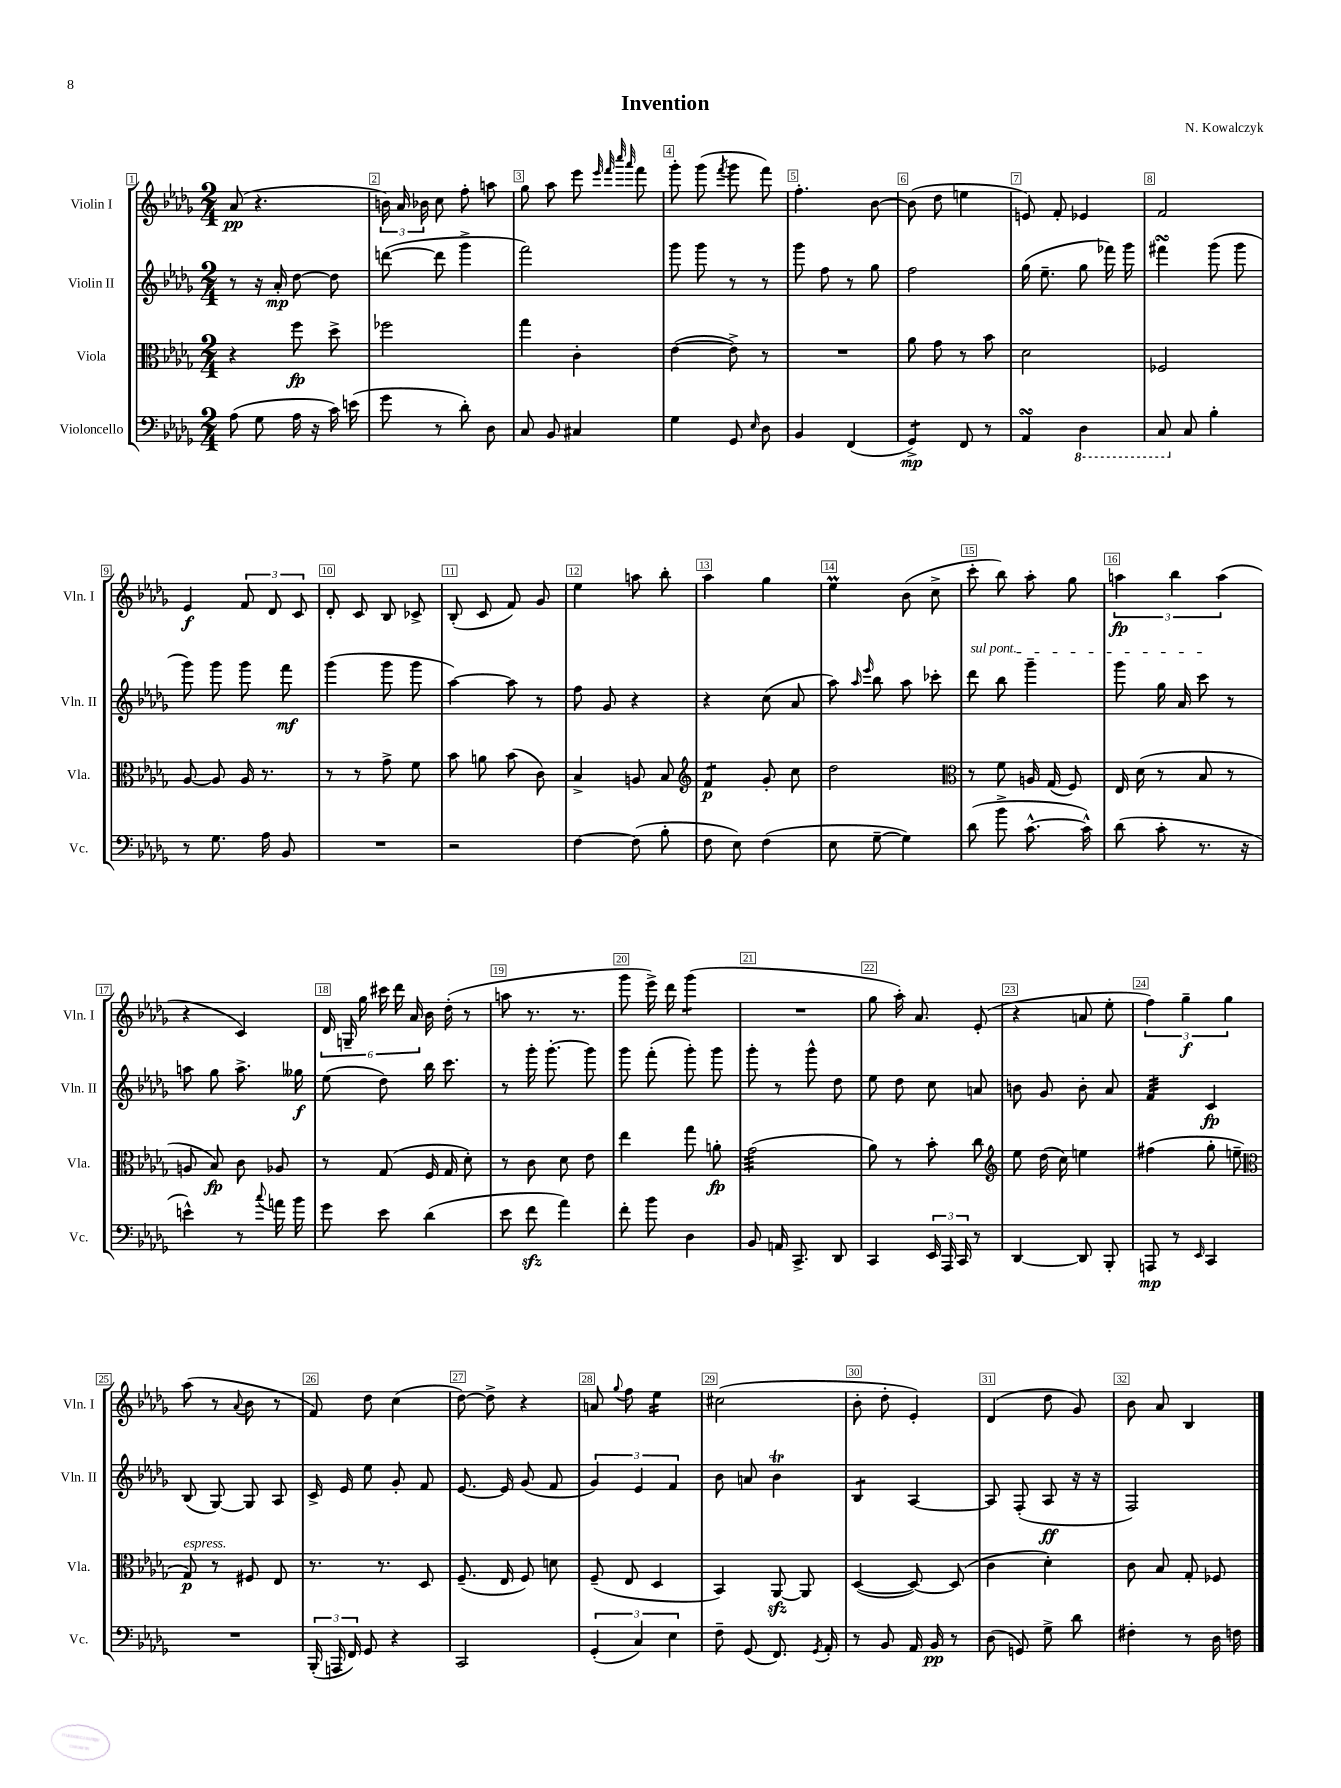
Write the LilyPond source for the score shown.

\header { title = "Invention" composer = "N. Kowalczyk" }
<<
\new StaffGroup <<
\new Staff = "s0" \with { instrumentName = "Violin I" shortInstrumentName = "Vln. I" } {
    \clef treble \key des \major \numericTimeSignature \time 2/4
    \autoBeamOff aes'8\pp( r4. |
    \tuplet 3/2 { b'16) aes'16 bes'16 } c''8 f''8-. a''8 |
    ges''8 aes''8 ees'''8 \grace { ees'''32 f'''32 c''''32 aes'''32 } f'''8 |
    ges'''8-. ges'''8( \acciaccatura { f'''8 } ges'''8 f'''8) |
    f''4.-. bes'8~ |
    bes'8( des''8 e''4 |
    e'8) f'8-. ees'4 |
    f'2 |
    ees'4\f \tuplet 3/2 { f'8 des'8 c'8 } |
    des'8-. c'8 bes8 ces'8-> |
    bes8-.( c'8 f'8) ges'8 |
    ees''4 a''8 bes''8-. |
    aes''4 ges''4 |
    ees''4\prall bes'8( c''8-> |
    c'''8-. bes''8) aes''8-. ges''8 |
    \tuplet 3/2 { a''4\fp bes''4 a''4( } |
    r4 c'4) |
    \tuplet 6/4 { des'16 g16-- ges''16 cis'''16 des'''16 aes'16 } bes'16 des''16-.( r8 |
    a''8 r8. r8. |
    ges'''8 ees'''16->) des'''16 ges'''4:8( |
    R2 |
    ges''8 aes''16-.) aes'8. ees'8-.( |
    r4 a'8 ees''8-. |
    \tuplet 3/2 { f''4) ges''4--\f ges''4 } |
    aes''8( r8 \appoggiatura { aes'8 } bes'8 r8 |
    f'8) des''8 c''4( |
    des''8~) des''8-> r4 |
    a'8 \appoggiatura { ges''8 } f''8 ees''4:16 |
    cis''2( |
    bes'8-. des''8-. ees'4-.) |
    des'4( des''8 ges'8) |
    bes'8 aes'8 bes4 \bar "|." |
}
\new Staff = "s1" \with { instrumentName = "Violin II" shortInstrumentName = "Vln. II" } {
    \clef treble \key des \major \numericTimeSignature \time 2/4
    \autoBeamOff r8 r16 aes'16-.\mp des''8~ des''8 |
    d'''8~( d'''8 ges'''4-> |
    f'''2) |
    ges'''8 ges'''8 r8 r8 |
    ges'''8 f''8 r8 ges''8 |
    f''2 |
    ges''16( ees''8.-- ges''8 fes'''16) ges'''16 |
    fis'''4\turn ges'''8( ges'''8 |
    ges'''8) ges'''8 ges'''8 f'''8\mf |
    ges'''4( ges'''8 ges'''8 |
    aes''4~) aes''8 r8 |
    f''8 ges'8 r4 |
    r4 c''8( aes'8 |
    aes''8) \grace { aes''16 ees'''16 } bes''8 aes''8 ces'''8-. |
    \once \override TextSpanner.bound-details.left.text = \markup { \italic "sul pont." } des'''8\startTextSpan bes''8 ges'''4-- |
    ges'''8 ges''16 aes'16 c'''8\stopTextSpan r8 |
    a''8 ges''8 a''8.-> geses''16\f |
    ees''8( des''8) bes''16 c'''8. |
    r8 ges'''16-. ges'''8.~-. ges'''8 |
    ges'''8 f'''8-.( ges'''8-.) ges'''8 |
    ges'''8-. r8 ges'''8-^ des''8 |
    ees''8 des''8 c''8 a'8 |
    b'8 ges'8 b'8-. aes'8 |
    f'4:32 c'4\fp |
    bes8( ges8~) ges8 aes8 |
    c'16-> ees'16 ees''8 ges'8-. f'8 |
    ees'8.~ ees'16 ges'8( f'8 |
    \tuplet 3/2 { ges'4) ees'4 f'4 } |
    bes'8 a'8 bes'4\trill |
    bes4:8 aes4~ |
    aes8 f8-.( aes8\ff r16 r16 |
    f2) \bar "|." |
}
\new Staff = "s2" \with { instrumentName = "Viola" shortInstrumentName = "Vla." } {
    \clef alto \key des \major \numericTimeSignature \time 2/4
    \autoBeamOff r4 f''8\fp des''8-> |
    fes''2 |
    ges''4 c'4-. |
    ees'4~( ees'8->) r8 |
    R2 |
    aes'8 ges'8 r8 bes'8 |
    des'2 |
    fes2 |
    aes8~ aes8 aes16 r8. |
    r8 r8 ges'8-> f'8 |
    bes'8 a'8 bes'8( c'8) |
    bes4-> a8 bes8 |
    \clef treble f'4:8\p ges'8-. c''8 |
    des''2 |
    \clef alto r8 f'8 a16 ges16( f8) |
    ees16 des'16( r8 bes8 r8 |
    a8 bes8\fp) c'8 aes8 |
    r8 ges8( f16 ges16 des'8-.) |
    r8 c'8 des'8 ees'8 |
    ees''4 ges''8 a'8-.\fp |
    ges'2:32( |
    aes'8) r8 bes'8-. c''8 |
    \clef treble ees''8 des''16( c''16) e''4 |
    fis''4( ges''8-. e''8-- |
    \clef alto ges8\p^\markup { \italic "espress." }) r8 fis8 ees8 |
    r8. r8. des8 |
    f8.--( ees16 f8) d'8 |
    f8--( ees8 des4 |
    bes,4) aes,8~\sfz aes,8 |
    des4~( des8~) des8( |
    c'4 des'4-.) |
    c'8 bes8 ges8-. fes8 \bar "|." |
}
\new Staff = "s3" \with { instrumentName = "Violoncello" shortInstrumentName = "Vc." } {
    \clef bass \key des \major \numericTimeSignature \time 2/4
    \autoBeamOff aes8( ges8 aes16 r16 c'16) e'16( |
    ges'8 r8 des'8-.) des8 |
    c8 bes,8 cis4 |
    ges4 ges,8 \grace { ees16 } des8 |
    bes,4 f,4( |
    ges,4:8->\mp) f,8 r8 |
    aes,4\turn \ottava #-1 des,4 |
    c,8 \ottava #0 c8 bes4-. |
    r8 ges8. aes16 bes,8 |
    R2 |
    r2 |
    f4~ f8( bes8-. |
    f8 ees8) f4( |
    ees8 ges8~-- ges4) |
    des'8( bes'8-> c'8.~-^ c'16-^) |
    des'8( c'8-. r8. r16 |
    e'4-^) r8 \appoggiatura { c''8 } a'16 bes'16 |
    ges'8 ees'8 des'4( |
    ees'8 f'8\sfz aes'4) |
    f'8-. bes'8 des4 |
    bes,8 a,16 c,8.-> des,8 |
    c,4 \tuplet 3/2 { ees,16 aes,,16 c,16 } r8 |
    des,4~ des,8 bes,,8-. |
    a,,8\mp r8 \grace { ees,16 } c,4 |
    R2 |
    \tuplet 3/2 { bes,,16-.( a,,16 f,16) } ges,8 r4 |
    c,2 |
    \tuplet 3/2 { ges,4-.( c4) ees4 } |
    f8-- ges,8( f,8.) \acciaccatura { ges,8 } aes,16-. |
    r8 bes,8 aes,16 bes,16\pp r8 |
    des8( g,8) ges8-> des'8 |
    fis4-. r8 des16 f16 \bar "|." |
}
>>
>>
\layout { \context { \Score \override BarNumber.break-visibility = ##(#f #t #t) barNumberVisibility = #all-bar-numbers-visible \override BarNumber.stencil = #(make-stencil-boxer 0.1 0.3 ly:text-interface::print) } }
